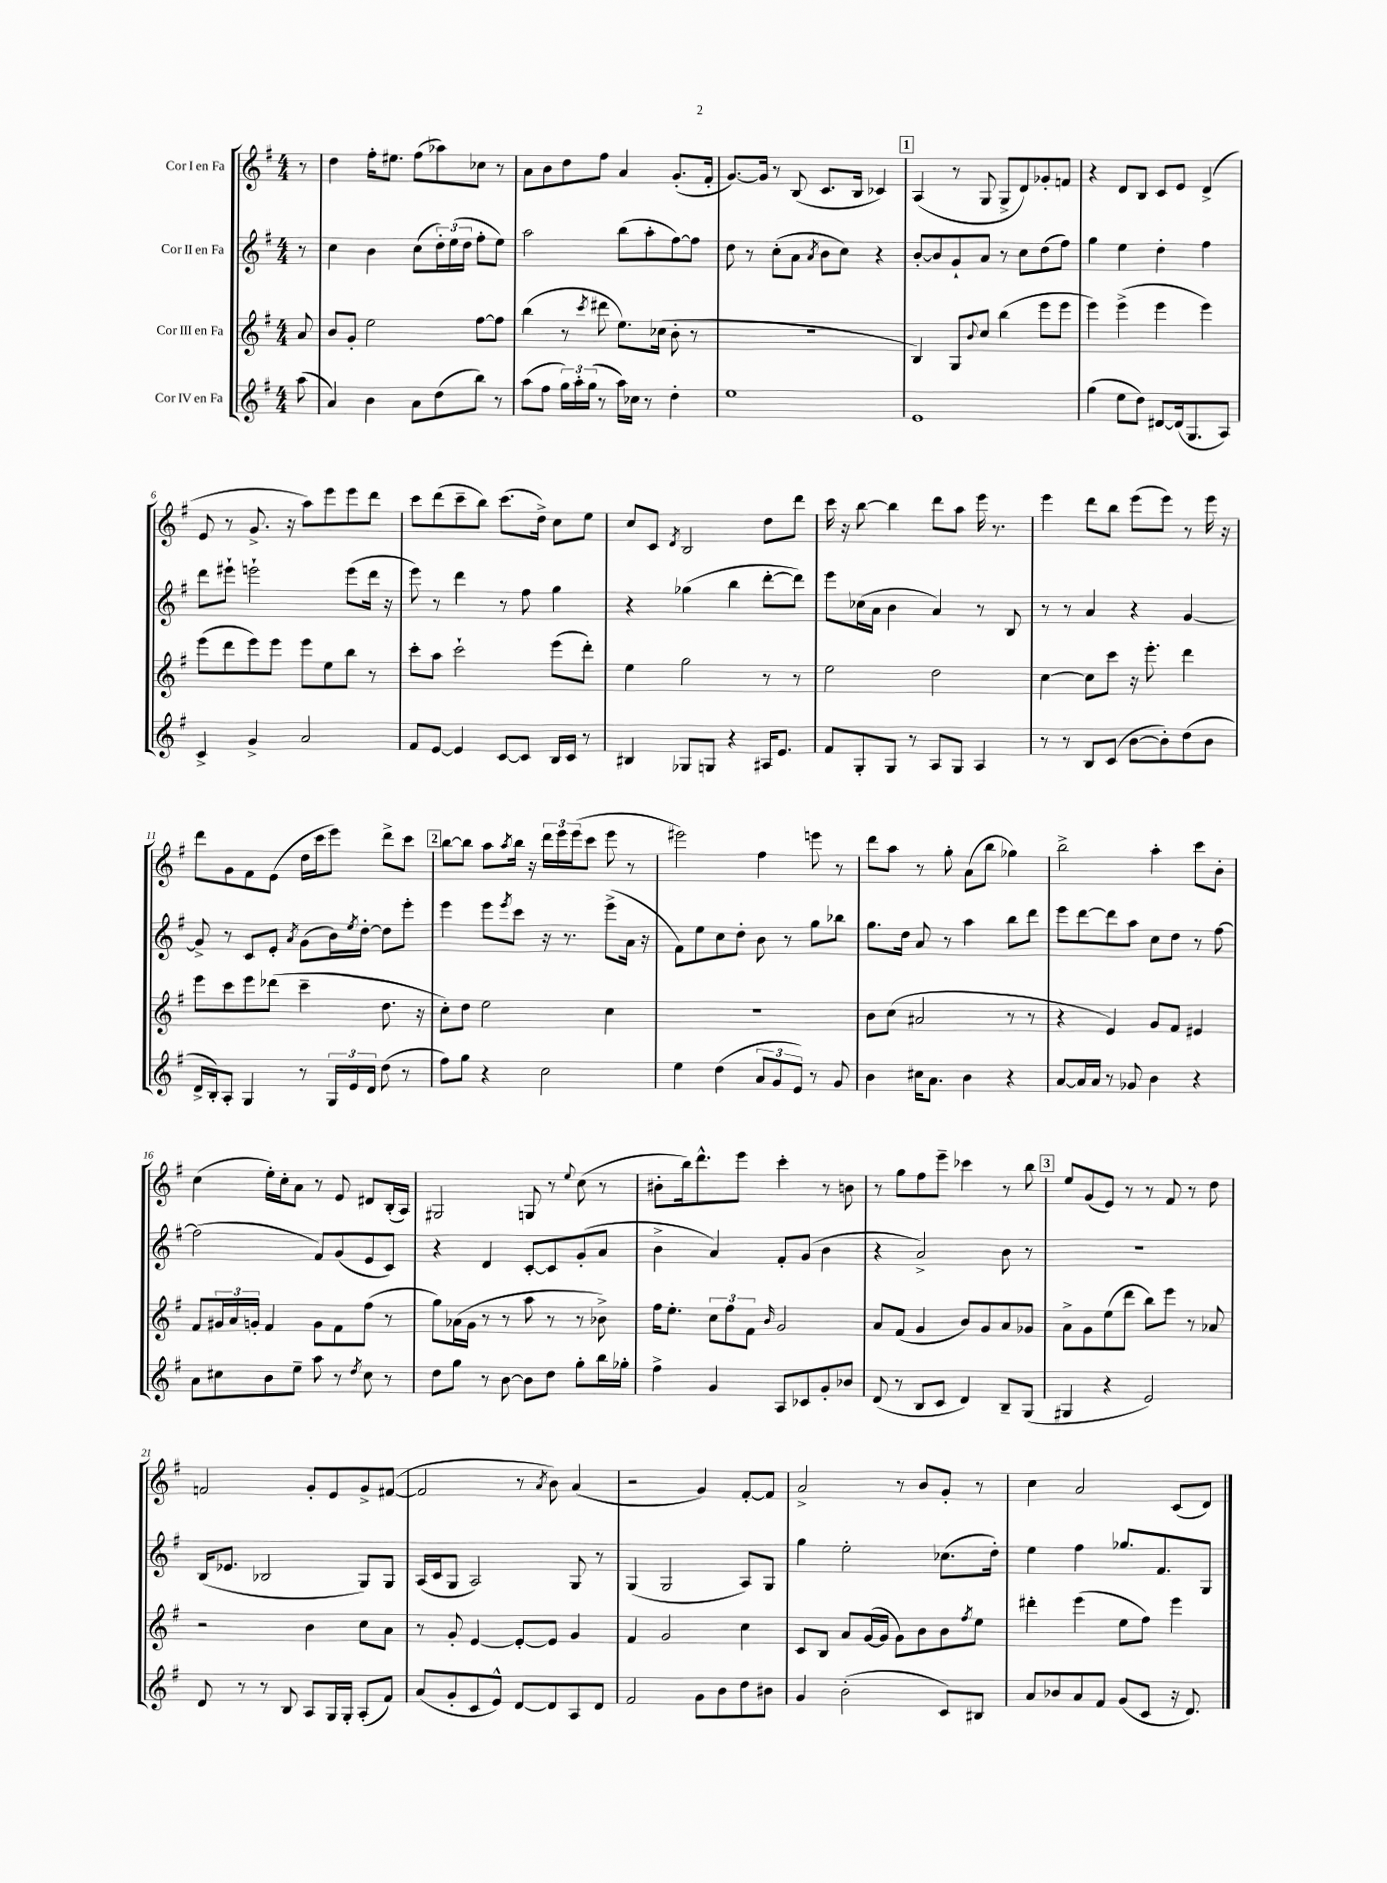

**kern	**kern	**kern	**kern
*staff4	*staff3	*staff2	*staff1
*clefG2	*clefG2	*clefG2	*clefG2
*k[f#]	*k[f#]	*k[f#]	*k[f#]
*M4/4	*M4/4	*M4/4	*M4/4
(8aa	8a	8r	8r
=	=	=	=
4a)	8b	4cc	4dd
.	8g'	.	.
4b	2ee	4b	16ff#'
.	.	.	8.ee#
8a	.	(8cc	(8ff#
(8dd	.	24dd')	8aa-)
.	.	(24ee	.
.	.	24dd	.
8bb)	[8ff#	8ff#'	8cc-
8r	8ff#]	8ee)	8r
=	=	=	=
(8aa	(4bb	2aa	8a
8ff#	.	.	8b
24gg)	8r	.	8dd
24aa'	.	.	.
(24gg	.	.	.
.	8qccc	.	.
8r	8ddd#	.	8ff#
16aa)	8.ee)	(8bb	4a
16cc-	.	.	.
8r	.	8aa'	.
.	(16cc-	.	.
4dd'	8b'	[8ff#)	(8.g'
.	8r	8ff#]	.
.	.	.	16f#'
=	=	=	=
1ee	1r	8dd	[8.g)
.	.	8r	.
.	.	.	16g]
.	.	(8cc'	8r
.	.	8a	(8B
.	.	8qa	.
.	.	8b	8.c
.	.	8cc)	.
.	.	.	16B
.	.	4r	4c-)
=	=	=	=
1e	4B)	[8b'	(4A
.	.	8b]	.
.	8G	8g`	8r
.	8qqb	.	.
.	8cc	8a	8G
.	(4bb	8r	8G^
.	.	8cc	8d)
.	8eee	(8dd	8g-'
.	8eee	8ff#)	8f
=	=	=	=
(4gg	4eee)	4gg	4r
8ee	(4eee^	4ee	8d
8dd)	.	.	8B
[8d#	4eee	4dd'	8c
(16d#]	.	.	8e
8.G	.	.	.
.	4eee)	4ff#	(4d^
8A)	.	.	.
=	=	=	=
4c^	(8eee	8ddd	8e
.	8ddd	8eee#`	8r
4g^	8eee)	2eee`	8.g^
.	8eee	.	.
.	.	.	16r
2a	8eee	.	8aa)
.	8ee	.	8eee
.	8bb	(8eee	8eee
.	8r	16ddd	8ddd
.	.	16r	.
=	=	=	=
8f#	8ccc'	8eee)	8ccc
[8e	8aa	8r	(8ddd
4e]	2ccc`	4ddd	8ccc~
.	.	.	8bb)
[8c	.	8r	(8.ccc
8c]	.	8ff#	.
.	.	.	16dd^)
16B	(8eee	4gg	8cc
16c	.	.	.
8r	8ddd')	.	8ee
=	=	=	=
4B#	4ee	4r	8cc
.	.	.	8c
.	.	.	8qd
8G-	2gg	(4gg-	2B
8G	.	.	.
4r	.	4bb	.
16A#	8r	[8ddd'	8dd
8.e	.	.	.
.	8r	8ddd])	8ddd
=	=	=	=
8f#	2ee	8eee	16ccc
.	.	.	16r
8G'	.	(16cc-	[8bb
.	.	16a	.
8G	.	4b	4bb]
8r	.	.	.
8A	2dd	4a)	8ddd
8G	.	.	8aa
4A	.	8r	16eee
.	.	.	8.r
.	.	8B	.
=	=	=	=
8r	[4cc	8r	4eee
8r	.	8r	.
8B	8cc]	4a	8ddd
(8c	8ccc	.	8bb
[8b	16r	4r	(8eee
.	8.eee'	.	.
8b'])	.	.	8eee)
(8dd	4ddd	[4g	8r
8b	.	.	16eee
.	.	.	16r
=	=	=	=
16d^	8eee	8g^]	8ddd
16B')	.	.	.
8A'	8ccc	8r	8g
4G	8eee	8c	8f#
.	(8ddd-	8e'	(8e
.	.	8qa	.
8r	4ccc~	(8g	16dd
.	.	.	16ccc
24G	.	16b)	8eee)
24e	.	.	.
.	.	8qee	.
.	.	[16dd'	.
24d	.	.	.
(8dd	8.dd	8dd]	8ddd^
8r	.	8eee'	8ccc
.	16r	.	.
=	=	=	=
8ff#)	8cc')	4eee	[8bb
8gg	8dd	.	8bb]
4r	2ee	8eee	8aa
.	.	8qeee	8qaa
.	.	8ccc	16bb
.	.	.	16r
2cc	.	16r	24ddd
.	.	.	24eee
.	.	8.r	.
.	.	.	(24eee
.	.	.	8ccc
.	4cc	(8eee^	8eee
.	.	16a	8r
.	.	16r	.
=	=	=	=
4ee	1r	8f#)	2eee#)
.	.	8ee	.
(4dd	.	8cc	.
.	.	8dd'	.
12a	.	8b	4ff#
12g	.	.	.
.	.	8r	.
12e)	.	.	.
8r	.	8gg	8eee
8g	.	8bb-	8r
=	=	=	=
4b	8b	8.gg	8ddd
.	(8cc	.	8aa
.	.	16dd	.
16cc#	2a#	8a	8r
8.a	.	.	.
.	.	8r	8gg'
4b	.	4aa	(8a
.	.	.	8bb
4r	8r	8bb	4gg-)
.	8r	8ddd	.
=	=	=	=
[8a	4r	8eee	2bb^
16a]	.	[8ddd	.
16a	.	.	.
8r	4e)	8ddd]	.
8g-	.	8aa	.
4b	8g	8cc	4aa'
.	8f#	8dd	.
4r	4e#	8r	8ccc
.	.	[8ff#	8b'
=	=	=	=
8a	8f#	(2ff#]	(4cc
8cc#	24g#	.	.
.	24a	.	.
.	24g'	.	.
8b	4f#	.	16ee')
.	.	.	16cc'
8ee~	.	.	8a
8aa	8g	8f#)	8r
8r	8f#	(8g	8e
8qdd	.	.	.
8cc#	(8ff#	8e	8d#
8r	8r	8c)	(16B'
.	.	.	16A)
=	=	=	=
8dd	8gg)	4r	2G#
8gg	(16a-	.	.
.	16g	.	.
8r	8r	4d	.
[8b	8r	.	.
8b]	8aa	[8c'	8G
8dd	8r	8c]	8r
.	.	.	8qqee
8gg'	8r	(8g'	(8cc
16bb	8b-^)	8a	8r
16gg-'	.	.	.
=	=	=	=
4ff#^	16ff#	4b^	8b#'
.	8.ee'	.	.
.	.	.	16bb)
.	.	.	8.ddd^^
4g	12cc	4a)	.
.	12ff#	.	.
.	.	.	8eee
.	12f#	.	.
.	16qqb	.	.
8A	2g	8f#'	4ccc'
8c-	.	(8g	.
8g'	.	4b	8r
8b-	.	.	8b
=	=	=	=
(8d	8a	4r	8r
8r	(8f#	.	8gg
8B	4g	2a^)	8ff#
8c	.	.	8eee~
4d)	8b)	.	4ccc-
.	8g	.	.
8B~	8a	8b	8r
(8G	8g-	8r	8bb
=	=	=	=
4G#	8a^	1r	8ee
.	8g	.	(8g
4r	(8ee	.	8e)
.	8ddd	.	8r
2e)	8bb)	.	8r
.	8eee	.	8f#
.	8r	.	8r
.	8a-	.	8dd
=	=	=	=
8d	2r	(16B	2f
.	.	8.e-	.
8r	.	.	.
8r	.	2B-	.
8B	.	.	.
8A	4b	.	8g'
16G	.	.	8e
16G'	.	.	.
(8A'	8cc	8G)	8g^
8f#)	8a	8G	([8f#
=	=	=	=
(8a	8r	(16A	2f#]
.	.	16c	.
8g'	8g'	8G	.
8c	[4e	2A)	.
8e^^)	.	.	.
[8d	8e'_	.	8r
.	.	.	8qa
8d]	8e]	.	8b)
8A	4g	8G	(4a
8d	.	8r	.
=	=	=	=
2f#	4f#	(4G	2r
.	2g	2G	.
8g	.	.	4g)
8b	.	.	.
8dd	4cc	8A)	[8f#'
8b#	.	8G	8f#]
=	=	=	=
4g	8c	4gg	2a^
.	8B	.	.
(2b'	8a	2ee'	.
.	([16g	.	.
.	16g]	.	.
.	8g)	.	8r
.	8b	.	8b
8c)	8b	(8.cc-	8g'
.	8qff#	.	.
8B#	8ee	.	8r
.	.	16dd')	.
=	=	=	=
8a	4ddd#'	4ee	4cc
8b-	.	.	.
8a	(4eee	4ff#	2a
8f#	.	.	.
(8g	8ee	8.gg-	.
8c	8ff#)	.	.
.	.	8.f#	.
16r	4eee	.	(8c
8.d)	.	.	.
.	.	8G	8d)
==	==	==	==
*-	*-	*-	*-
